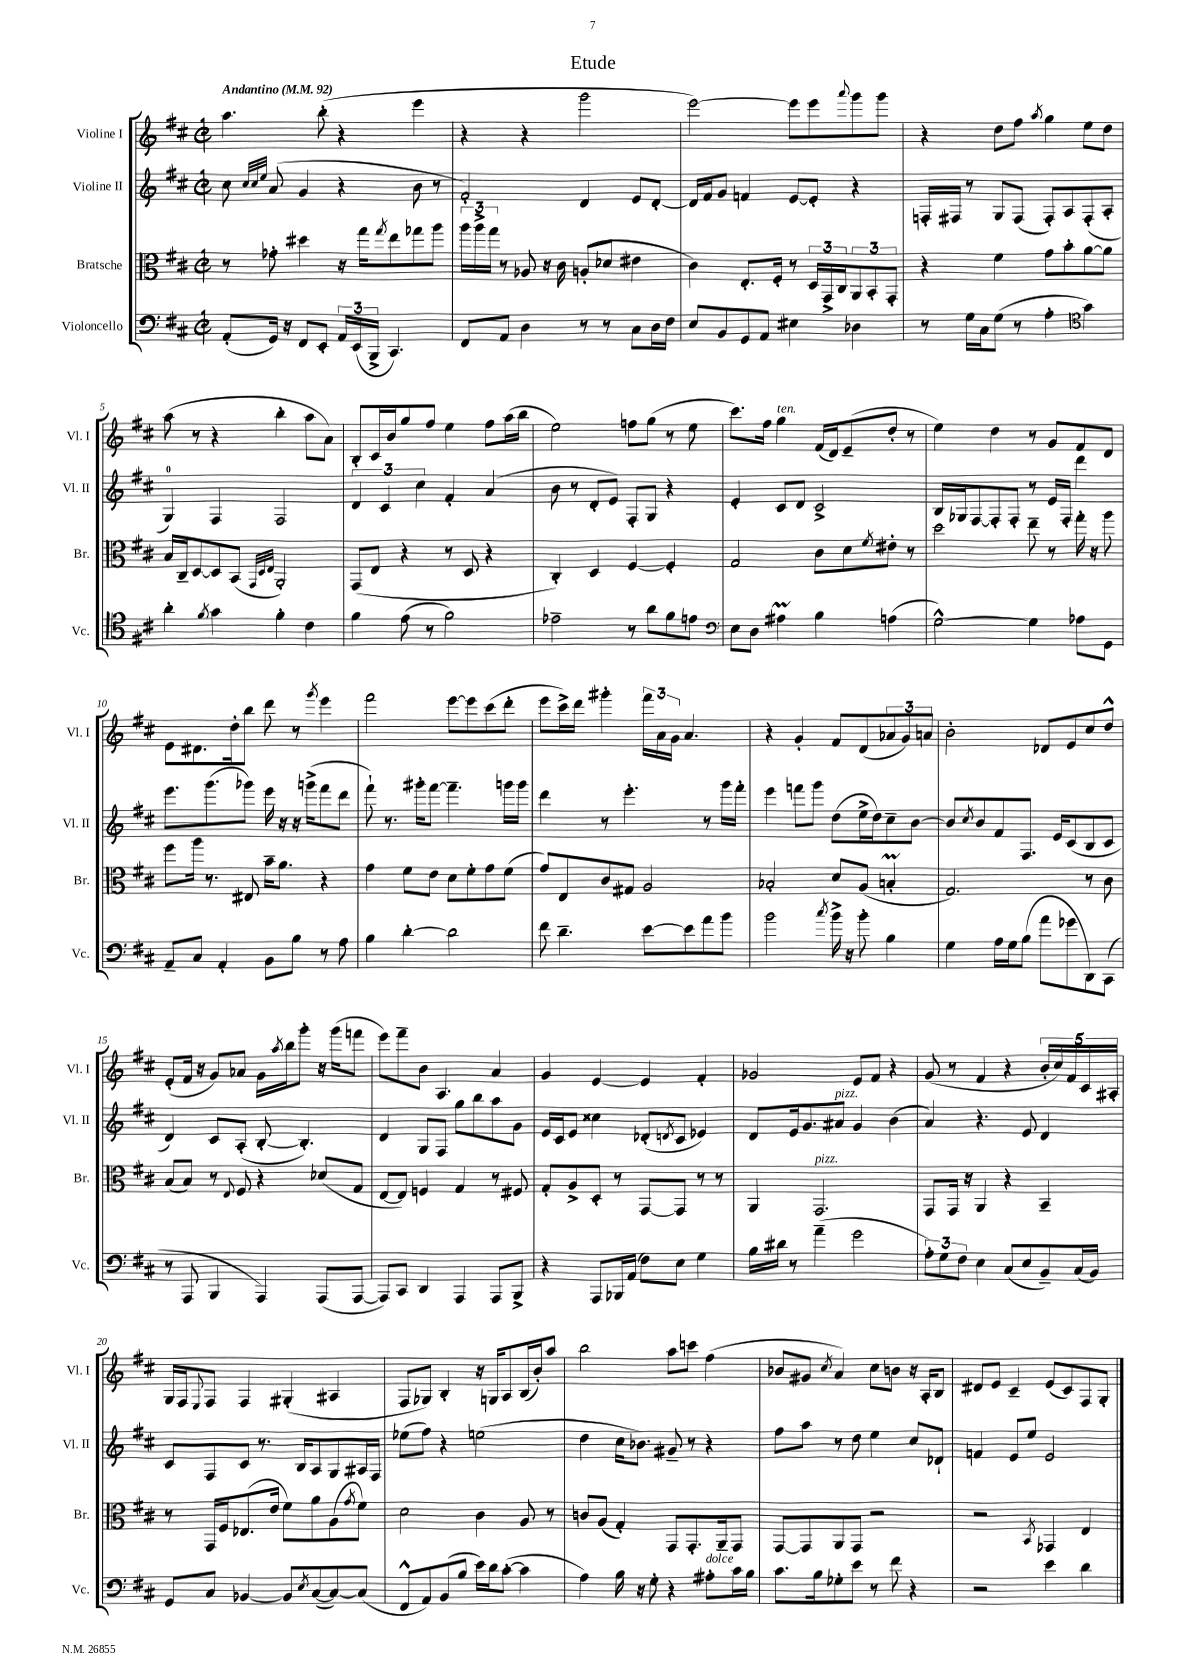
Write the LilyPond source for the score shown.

\header { title = "Etude" }
<<
\new StaffGroup <<
\new Staff = "s0" \with { instrumentName = "Violine I" shortInstrumentName = "Vl. I" } {
    \clef treble \key d \major \defaultTimeSignature \time 2/2 \tempo "Andantino" 4 = 92
    a''4. b''8-.( r4 e'''4 |
    r4 r4 g'''2 |
    e'''2~) e'''8 e'''8 \appoggiatura { a'''8 } g'''8 g'''8 |
    r4 d''8 fis''8 \acciaccatura { a''8 } g''4 e''8 d''8 |
    a''8( r8 r4 b''4-. a''8 a'8) |
    b8-. cis'16 b'16 g''8 fis''8 e''4 fis''8 a''16( b''16 |
    e''2) f''8 g''8( r8 e''8 |
    cis'''8.) fis''16 g''4^\markup { \italic "ten." } fis'16( d'16) e'8--( d''8-. r8 |
    e''4) d''4 r8 g'8 fis'8 d'8 |
    e'8 dis'8. d''16-. b''8 d'''8 r8 \acciaccatura { g'''8 } e'''4 |
    fis'''2 e'''8~ e'''8 cis'''8( d'''8-. |
    e'''8 cis'''16->) d'''16 gis'''4-. \tuplet 3/2 { fis'''16 a'16 g'16 } a'4. |
    r4 g'4-. fis'8 d'8( \tuplet 3/2 { aes'8 g'8) a'8 } |
    b'2-. des'8 e'8 cis''8 d''8-^ |
    e'8-.( fis'16 r16 g'8) aes'8 g'16 \acciaccatura { a''8 } b''16 g'''8-. r16 g'''16( f'''8 |
    e'''8) fis'''8-- b'8 a4. a'4 |
    g'4 e'4~ e'4 fis'4-. |
    ges'2 e'8 fis'8 r4 |
    g'8( r8 fis'4 r4 \tuplet 5/4 { b'16-. cis''16) fis'16 cis'16 ais16-. } |
    g16 fis16 \appoggiatura { e8 } fis8 fis4 gis4-.( ais4 |
    fis8 ges8) b4-. r16 g16 a8 b16( b'16-.) a''8 |
    b''2 a''8 c'''8 fis''4( |
    bes'8 gis'8 \acciaccatura { cis''8 } a'4) cis''8 b'8 r16 a16-. b8 |
    dis'8 e'8 cis'4-- e'8( cis'8) fis8 g8-. \bar "|." |
}
\new Staff = "s1" \with { instrumentName = "Violine II" shortInstrumentName = "Vl. II" } {
    \clef treble \key d \major \defaultTimeSignature \time 2/2
    cis''8 \grace { cis''32 cis''32 e''32 } a'8( g'4 r4 b'8 r8 |
    fis'2-.) d'4 e'8 d'8~-. |
    d'16 fis'16 g'8 f'4 e'8~ e'8-. r4 |
    f16-. fis16 r8 g8 fis8( fis8-.) a8 fis8-.( a8-. |
    g4-0) fis4 fis2 |
    \tuplet 3/2 { d'4 cis'4 cis''4 } fis'4-. a'4( |
    b'8 r8 d'8-. e'8) fis8-. g8 r4 |
    e'4-. cis'8 d'8 cis'2-> |
    b16 ges16 fis8~ fis8-. fis8-. r8 e'16 fis16-. d'''4 |
    e'''8. g'''8.( ges'''8) e'''16 r16 r16 g'''16->( fis'''8 d'''8 |
    fis'''8-!) r8. gis'''16-. fis'''8~ fis'''4.-- g'''16 g'''16 |
    d'''4 r8 e'''4.-. r8 g'''16 fis'''16-. |
    e'''4 f'''8 g'''8 d''8( e''16-> d''16) cis''8-- b'8~ |
    b'8 \acciaccatura { cis''8 } b'8 fis'8 fis8. e'16 cis'8( b8 cis'8 |
    d'4) cis'8 a8-.( b8~-. b4.-.) |
    d'4 g8 fis8 g''8 b''8 a''8 g'8 |
    e'16 cis'16 e'8 cisis''4 des'8-.( \acciaccatura { d'8 } cis'8 ees'4) |
    d'8 e'16 g'8. ais'8^\markup { \italic "pizz." } g'4 b'4( |
    a'4) r4. e'8 d'4 |
    cis'8 fis8 cis'8 r8. b16 a8 g8 ais16 fis16 |
    ees''8( fis''8) r4 e''2( |
    d''4 cis''16 bes'8.) gis'8-- r8 r4 |
    fis''8 a''8 r8 d''8 e''4 cis''8 des'8-! |
    f'4 e'8 e''8 e'2 \bar "|." |
}
\new Staff = "s2" \with { instrumentName = "Bratsche" shortInstrumentName = "Br." } {
    \clef alto \key d \major \defaultTimeSignature \time 2/2
    r8 ges'8-. dis''4 r16 g''16 \acciaccatura { g''8 } e''8 ges''8 a''8 |
    \tuplet 3/2 { a''16 a''16-> g''16 } r8 aes8 r16 cis'16 a8-.( des'8 eis'4 |
    cis'4) e8.-. fis16-. r8 \tuplet 3/2 { d16 g,16-> cis16 } \tuplet 3/2 { a,8 b,8-. g,8-. } |
    r4 fis'4 g'8 b'8-. a'8~ a'8 |
    b16 cis16-- d8~ d8 b,8( \grace { g,32 d32 e32 } a,2-.) |
    g,8( e8 r4 r8 d8 r4 |
    cis4-.) d4 fis4~ fis4-. |
    g2 cis'8 d'8 \acciaccatura { fis'8 } eis'8-. r8 |
    d''2 e''8-- r8 g''16-. r16 a''8 |
    fis''8 a''16 r8. eis8 b'16-- a'8. r4 |
    g'4 fis'8 e'8 d'8 fis'8-. g'8 fis'8( |
    g'8) e8 cis'8 gis8 a2 |
    bes2-. d'8 a8( b4-.\prall |
    g2.) r8 cis'8 |
    b8( b8) r8 \appoggiatura { e8 } fis8 r4 des'8( g8 |
    e8~ e8) f4 g4 r8 fis8 |
    g8-. a8-> d8-. r8 g,8~ g,8 r8 r8 |
    a,4 g,2.^\markup { \italic "pizz." } |
    g,8 g,16 r16 a,4 r4 b,4-- |
    r8 g,16 fis16 ees8.( e'16 fis'8) a'8 a8( \acciaccatura { g'8 } fis'8) |
    d'2 cis'4 a8 r8 |
    c'8 a8( g4-.) g,8 g,8.-. a,16-- g,8 |
    g,8~ g,8 a,8 g,8 r2 |
    r2 \acciaccatura { b,8 } ges,4 e4 \bar "|." |
}
\new Staff = "s3" \with { instrumentName = "Violoncello" shortInstrumentName = "Vc." } {
    \clef bass \key d \major \defaultTimeSignature \time 2/2
    a,8-.( g,16) r16 fis,8 e,8-. \tuplet 3/2 { a,16 e,16( b,,16-> } cis,4.) |
    fis,8 a,8 d4 r8 r8 cis8 d16 fis16 |
    e8 b,8 g,8 a,8 eis4 des4 |
    r8 g16 cis16 g8( r8 a4-. \clef tenor g'4) |
    a'4-. \acciaccatura { fis'8 } g'4 fis'4-. cis'4 |
    fis'4 e'8( r8 fis'2) |
    ees'2-- r8 a'8 fis'8 e'8 |
    \clef bass e8 d8 ais4\prall b4 a4( |
    g2~-^) g4 aes8 g,8 |
    a,8-- cis8 a,4-. b,8 b8 r8 a8 |
    b4 d'4~-. d'2 |
    fis'8 d'4.-- e'8~ e'8 a'8 b'8 |
    b'2 \acciaccatura { cis''8 } b'16-> r16 b'8-. b4 |
    g4 a16 g16 b8( a'8 ges'8 d,8) cis,8( |
    r8 a,,8 b,,4 a,,4) a,,8( a,,8~ |
    a,,8) cis,8 d,4 a,,4 a,,8 b,,8-> |
    r4 a,,8 bes,,16 a,16( fis8) e8 g4 |
    b16 dis'16 r8 a'4--( g'2 |
    \tuplet 3/2 { a8-.) g8 fis8 } e4 cis8( e8 b,8--) cis16( b,16) |
    g,8 cis8 bes,4~ bes,8 \acciaccatura { e8 } cis8~( cis8~) cis8( |
    fis,8-^ a,8) b,8( b8 e'16) d'16 cis'8~-.( cis'4 |
    a4) b16 r16 g8-. r4 ais8-.^\markup { \italic "dolce" } cis'16 b16 |
    cis'8. b16 ges8-. e'8 r8 fis'8 r4 |
    r2 e'4 d'4 \bar "|." |
}
>>
>>
